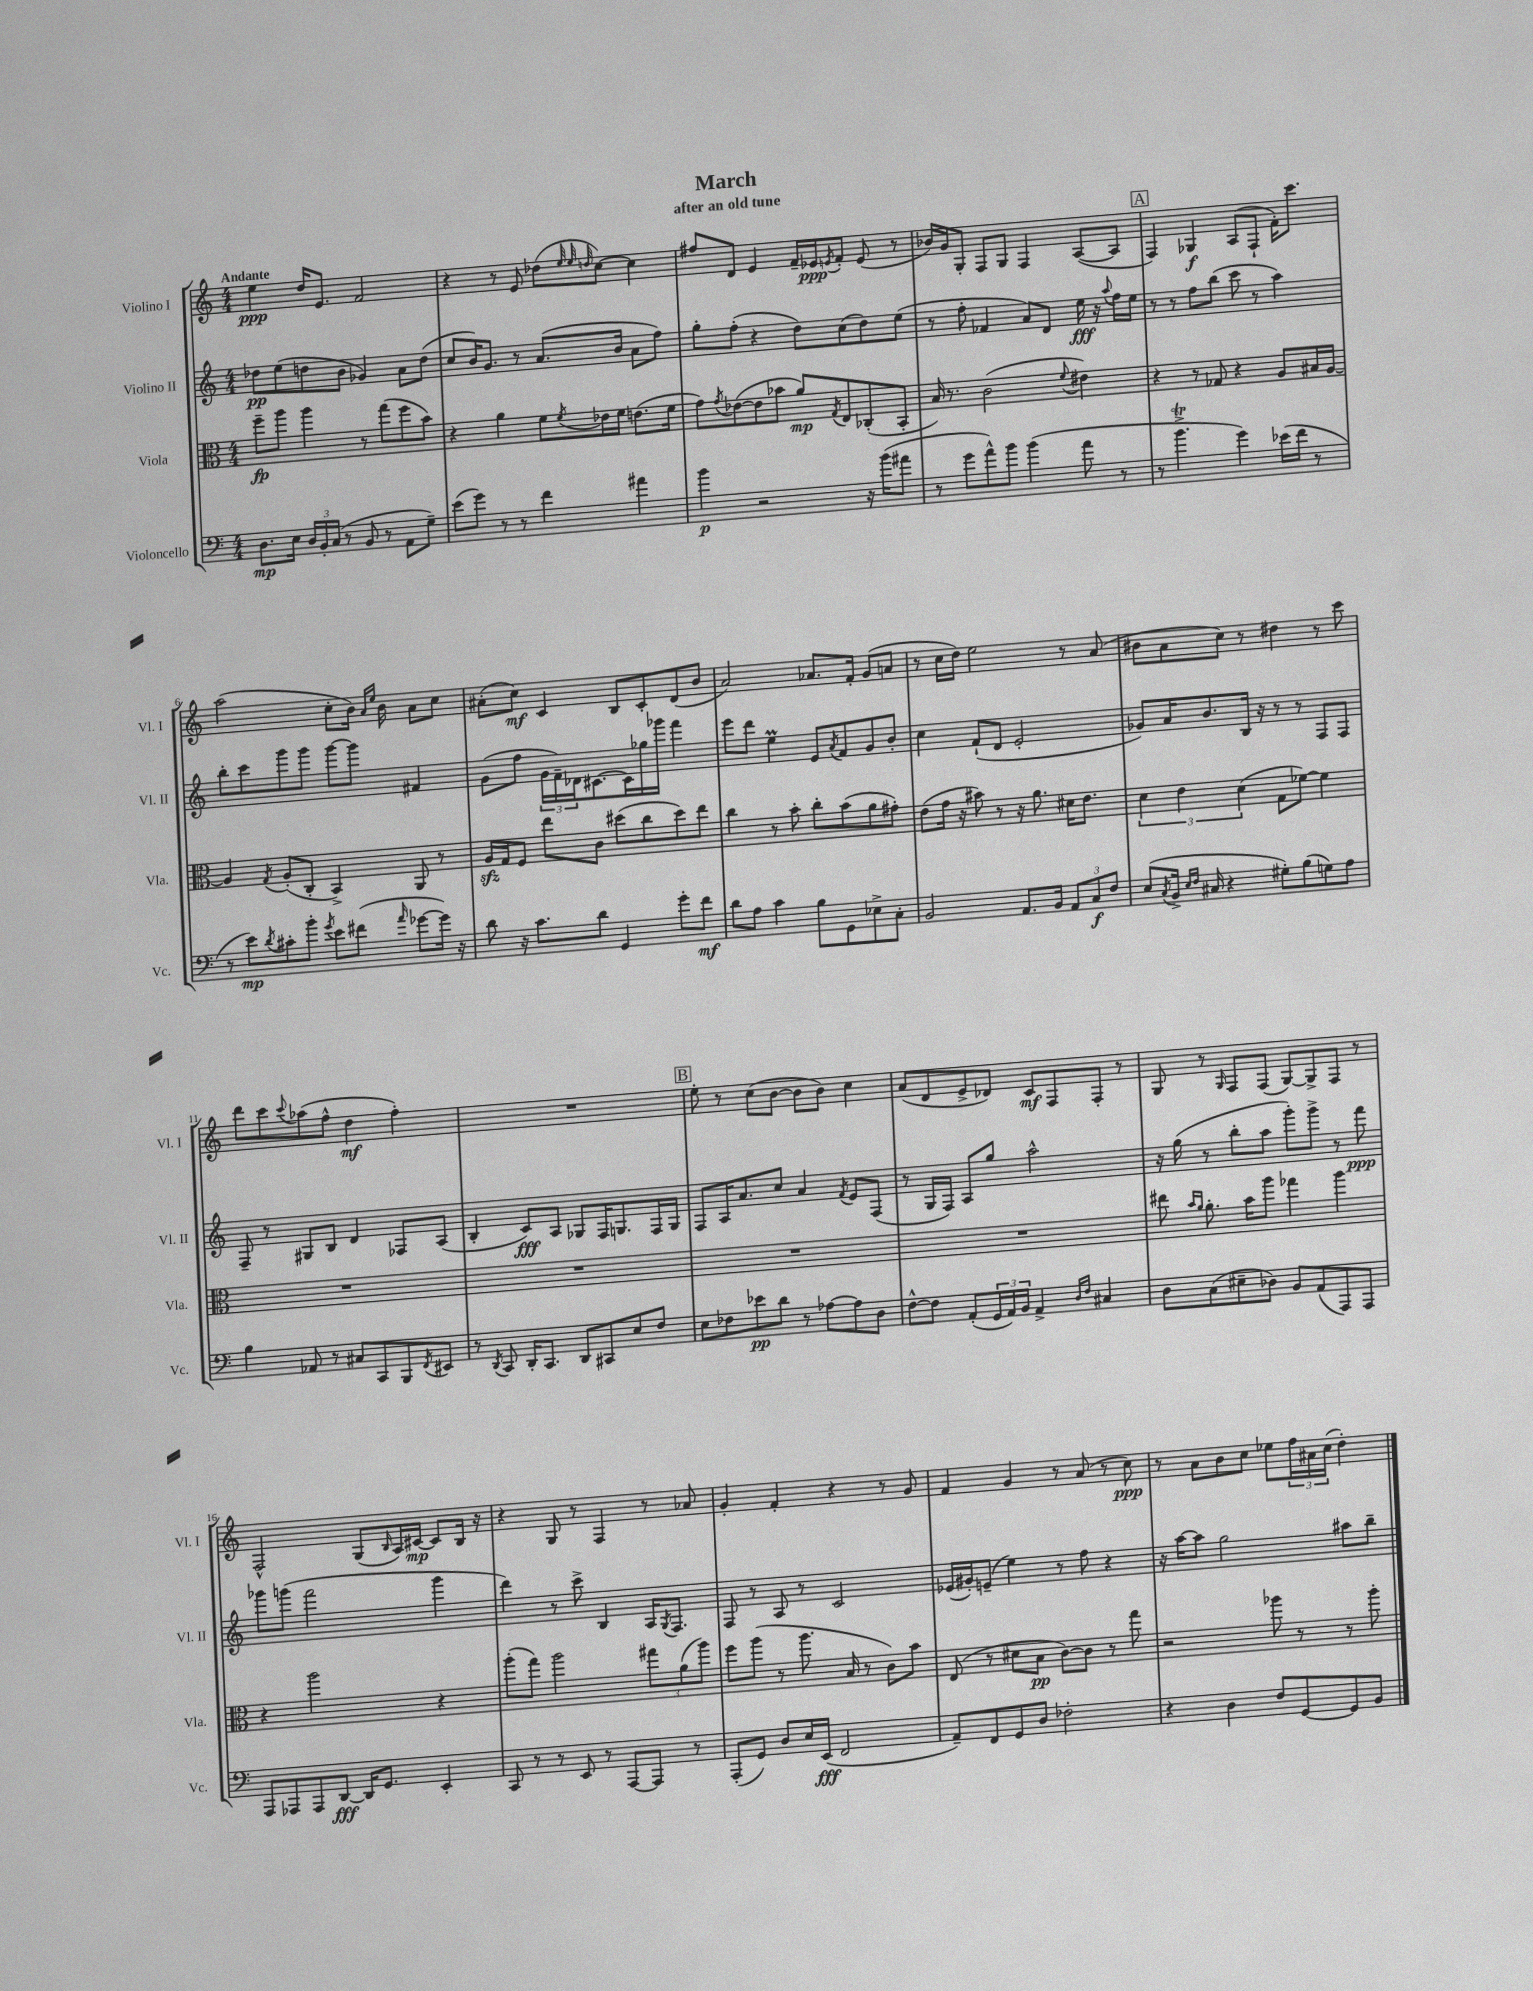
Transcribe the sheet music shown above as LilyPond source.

\header { title = "March" subtitle = "after an old tune" }
<<
\new StaffGroup <<
\new Staff = "s0" \with { instrumentName = "Violino I" shortInstrumentName = "Vl. I" } {
    \clef treble \key c \major \numericTimeSignature \time 4/4 \tempo "Andante"
    e''4\ppp d''16 e'8. f'2 |
    r4 r8 e'8 des''8( \grace { e''32 e''32 d''32 } c''8~) c''4 |
    fis''8 d'8 e'4 f'16-- ees'16\ppp \acciaccatura { e'8 } f'8-. e'8( r8 |
    bes'16) g'16 g8-. f8 g8 f4 a8~( a8 |
    \mark \markup { \box "A" } f4) ges4\f a8( f8-! f'16-.) c'''8. |
    a''2( c''8-. b'16) \grace { a'16 e''16 } b'16 a'8 c''8 |
    ais'8-.( c''8\mf) c'4 b8 c'8-. d'8( b'8 |
    a'2) aes'8. f'16-. g'8( a'8 |
    r8 c''16 d''16) e''2 r8 a'8( |
    bis'8 a'8 c''8) r8 dis''4 r8 c'''8 |
    d'''8 c'''8 \appoggiatura { c'''8 } aes''8( f''8-^ d''4\mf f''4-.) |
    R1 |
    \mark \markup { \box "B" } e''8-. r8 c''8( b'8~ b'8 b'8) c''4 |
    a'8( d'8 e'8-> des'8) c'8\mf f8 f8-. r8 |
    g8 r8 \grace { g16 } f8 f8( g8~) g8-> f8 r8 |
    f2-^ g8( \grace { b16 } a16) cis'16~\mp cis'8 b16 r16 |
    r4 g8 r8 f4 r8 aes'8 |
    g'4-. f'4-. r4 r8 g'8 |
    f'4 g'4 r8 a'8( r8 c''8\ppp) |
    r8 a'8 b'8 c''8 ees''8 \tuplet 3/2 { f''16 ais'16 c''16( } d''4-.) \bar "|." |
}
\new Staff = "s1" \with { instrumentName = "Violino II" shortInstrumentName = "Vl. II" } {
    \clef treble \key c \major \numericTimeSignature \time 4/4
    des''8\pp e''8( d''8 b'8 ges'4) a'8 d''8( |
    c''8 b'16) g'8. r8 a'8.( b'16 a'8 f''8) |
    g''8-. f''8-.( r4 d''8) c''8( d''8) e''8( |
    r8 f''8-. fes'4 a'8) d'8 e''16\fff r16 \appoggiatura { a''8 } f''16 e''16 |
    \mark \markup { \box "A" } r8 r8 f''8 b''8( c'''8 r8 a''4) |
    b''8-. c'''8 g'''8 g'''8 g'''8~ g'''8 fis'4 |
    g'8( f''8 \tuplet 3/2 { g'16 f'16--) des'16 } cis'8.~ cis'16 ges''16 ges'''16 f'''4 |
    e'''8 d'''8 e''4\prall e'8 \acciaccatura { a'8 } f'8 g'8 b'8-. |
    c''4 f'8-!( d'8 e'2-. |
    ges'8) a'16 b'8. b16 r16 r8 r8 f8 f8 |
    f8-- r8 gis8 b8 d'4 fes8 a8( |
    b4-. c'8\fff) a8 ges8 f16 g8. f16 g16 |
    \mark \markup { \box "B" } f8 a16 a'8. c''8 a'4 \acciaccatura { f'8 } e'8 f8( |
    r8 g16 f16) a8 g''8 a''2-^ |
    r16 g''16( r8 b''8-. a''8 g'''8-.) g'''8-> r8 f'''8\ppp |
    ges'''8 g'''8( f'''2 g'''4 |
    d'''4) r8 c'''8-> b4 a16 \acciaccatura { g8 } f8. |
    f8 r8 a8 r8 c'2 |
    ees'16( gis'16-.) e'8--( e''4) r8 f''8 r4 |
    r16 a''16~ a''8 g''2 ais''8 b''8-- \bar "|." |
}
\new Staff = "s2" \with { instrumentName = "Viola" shortInstrumentName = "Vla." } {
    \clef alto \key c \major \numericTimeSignature \time 4/4
    f''8--\fp a''8 a''4 r8 g''8( f''8 b'8) |
    r4 a'4 f'8 \acciaccatura { f'8 } ees'16 f'16 e'8.( f'16 |
    g'8) \acciaccatura { g'8 } ees'8~( ees'8 bes'8 a'8\mp) \acciaccatura { g8 } e8 ces8-.( b,8-. |
    b16) r8. c'2( \appoggiatura { f'8 } eis'4) |
    \mark \markup { \box "A" } r4 r8 ges8 r4 a8 bis16 a16~ |
    a4 \acciaccatura { g8 } a8-.( c8-. b,4->) a,8 r8 |
    a16\sfz g16 f8 e''8 c'8 dis''8( c''8 dis''8) e''8 |
    c''4 r8 b'8-. c''8-. b'8( a'8 gis'8-.) |
    e'8( g'16 r16 bis'8) r8 r16 a'8. dis'16 e'8. |
    \tuplet 3/2 { d'4 e'4 d'4( } g8 fes'8~) fes'4 |
    R1 |
    R1 |
    \mark \markup { \box "B" } R1 |
    R1 |
    eis''8 \grace { b'16 a'16 } a'8.-. b'16 a''8 ges''4 a''4 |
    r4 a''2 r4 |
    a''8-.( g''8) a''2 \tuplet 3/2 { gis''8 a'8( a''8) } |
    f''8 a''8( r8 a''8. b16 r8 c'8) b'8 |
    e8( r8 dis'8 b8\pp c'8~) c'8 r8 g''8 |
    r2 aes''8 r8 r8 aes''8-. \bar "|." |
}
\new Staff = "s3" \with { instrumentName = "Violoncello" shortInstrumentName = "Vc." } {
    \clef bass \key c \major \numericTimeSignature \time 4/4
    d8.\mp e16 \tuplet 3/2 { d16 b,16-. c16( } r8 b,8 r8 a,8 g8--) |
    e'8( g'8) r8 r8 f'4 ais'4 |
    b'4\p r2 r16 b'16( ais'8 |
    r8 g'8 a'8-^) b'8 b'4( a'8 r8 |
    \mark \markup { \box "A" } r8 b'4.->\trill g'4) ees'16( f'16 r8 |
    r8 e'8\mp) \acciaccatura { d'8 } cis'8-. b'8-. \acciaccatura { g'8 } e'8 fis'8( \grace { a'16 } ges'8~ ges'16) r16 |
    d'8 r16 c'8. d'8 g,4 g'8-. f'8\mf |
    d'8 a8 c'4 b8 g,8 ees8-> c8-. |
    b,2 a,8. b,16 \tuplet 3/2 { a,8 c8\f f8 } |
    e8( \acciaccatura { c8 } b,16-> \grace { e16 f16 } cis16 r4 gis8-.) b8( g8) a8 |
    b4 aes,8 r8 cis8 c,8 b,,8 \acciaccatura { f,8 } eis,8 |
    r8 \acciaccatura { d,8 } c,8 d,16-. c,8. d,8 cis,8 e8 f8 |
    \mark \markup { \box "B" } e8 fes8 ees'8\pp d'8 r8 aes8~ aes8 d8 |
    f8~-^ f8 a,8-.( \tuplet 3/2 { g,16 a,16) b,16 } a,4-> \grace { d16 f16 } cis4 |
    d8 c8( eis8-- des8) b,8 a,8( a,,8) a,,8 |
    a,,8 aes,,8 aes,,8 d,8~\fff d,16 g,8. e,4-. |
    c,8 r8 r8 e,8 r8 a,,8~ a,,8 r8 |
    a,,8-.( g,8) d8 e16 e,16\fff( f,2 |
    a,8--) f,8 g,8 d8 fes2-. |
    r4 d4 f8 g,8~ g,8 b,8 \bar "|." |
}
>>
>>
